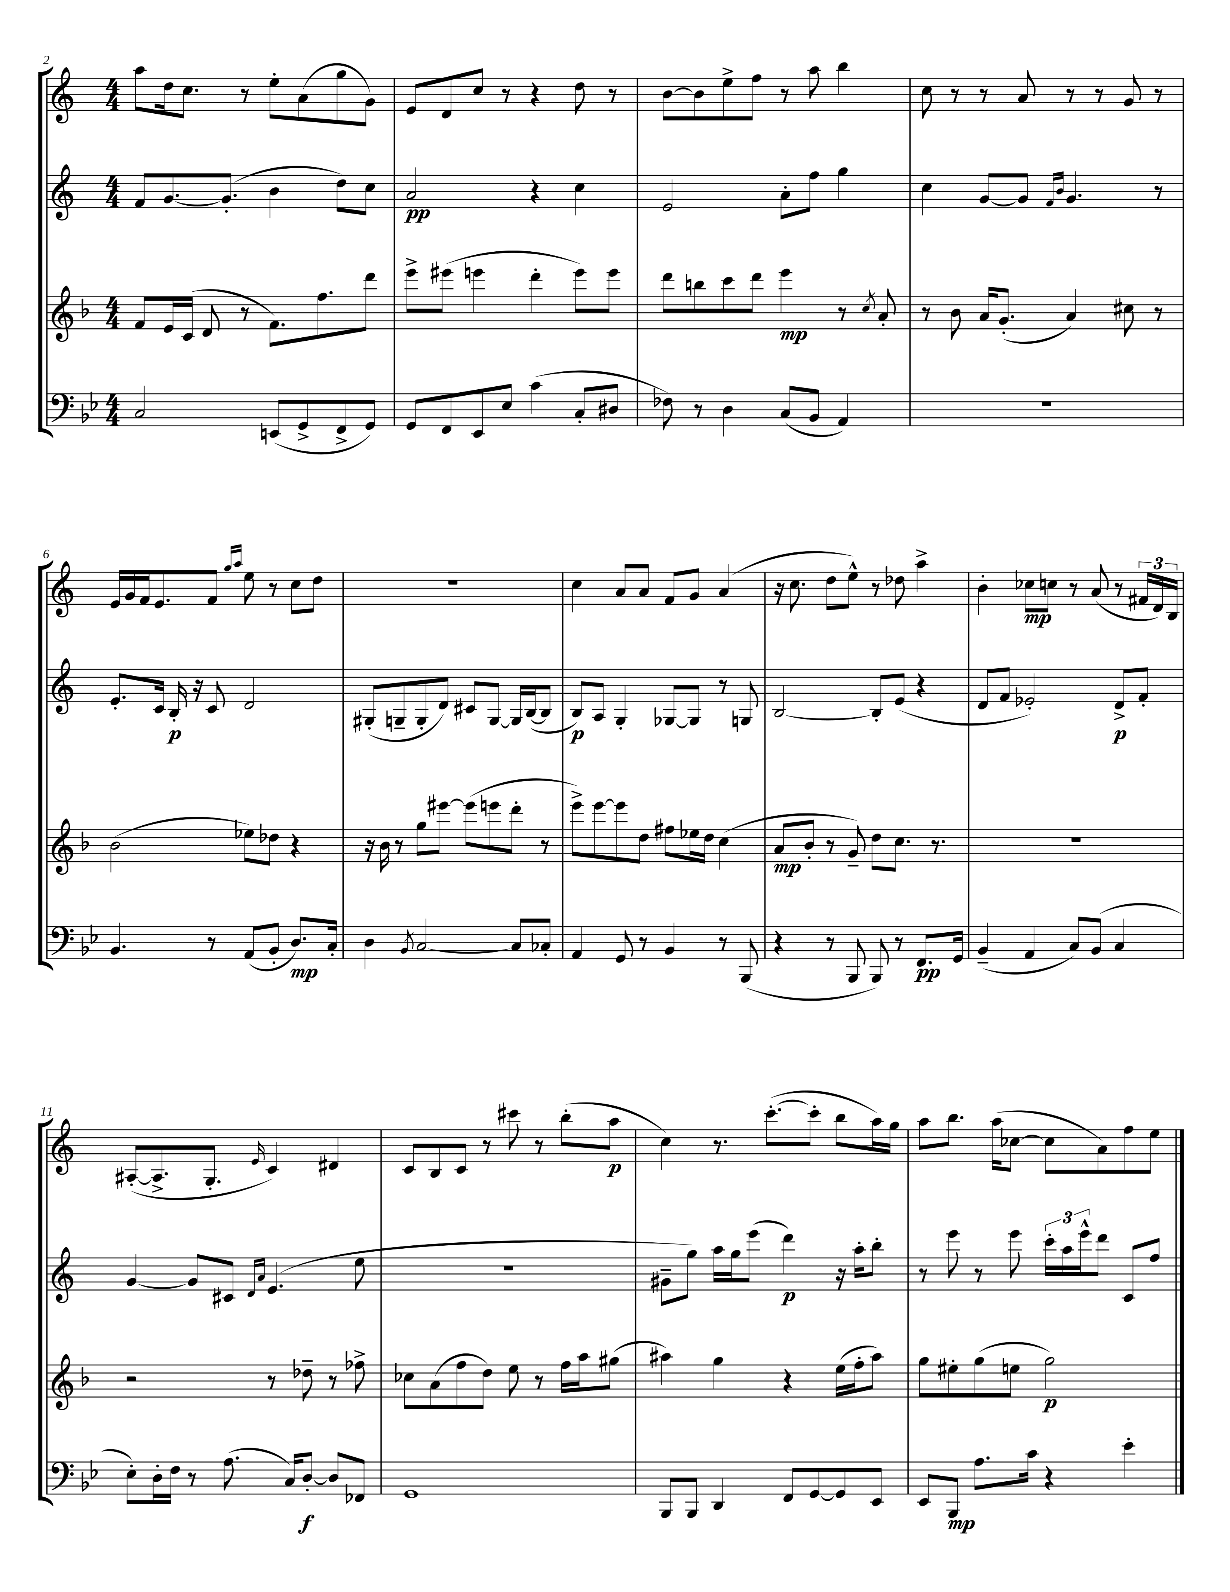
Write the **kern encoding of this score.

**kern	**kern	**kern	**kern
*staff4	*staff3	*staff2	*staff1
*clefF4	*clefG2	*clefG2	*clefG2
*k[b-e-]	*k[b-]	*k[]	*k[]
*M4/4	*M4/4	*M4/4	*M4/4
2C	8f	8f	8aa
.	16e	[8.g	16dd
.	(16c	.	8.cc
.	8d	.	.
.	.	(8.g']	.
.	8r	.	8r
(8EE	8.f)	4b	8ee'
8GG^	.	.	(8a
.	8.ff	.	.
8FF^	.	8dd)	8gg
8GG)	8ddd	8cc	8g)
=	=	=	=
8GG	8eee^	2a	8e
8FF	(8eee#	.	8d
8EE-	4eee	.	8cc
8E-	.	.	8r
(4c	4ddd'	4r	4r
8C'	8eee)	4cc	8dd
8D#	8eee	.	8r
=	=	=	=
8F-)	8ddd	2e	[8b
8r	8bb	.	8b]
4D	8ccc	.	8ee^
.	8ddd	.	8ff
(8C	4eee	8a'	8r
8BB-	.	8ff	8aa
4AA)	8r	4gg	4bb
.	8qcc	.	.
.	8a'	.	.
=	=	=	=
1r	8r	4cc	8cc
.	8b-	.	8r
.	16a	[8g	8r
.	(8.g'	.	.
.	.	8g]	8a
.	.	16qqf	.
.	.	16qqb	.
.	4a)	4.g	8r
.	.	.	8r
.	8cc#	.	8g
.	8r	8r	8r
=	=	=	=
4.BB-	(2b-	8.e'	16e
.	.	.	16g
.	.	.	16f
.	.	16c	8.e
.	.	16B'	.
.	.	16r	.
8r	.	8c	8f
.	.	.	16qqgg
.	.	.	16qqaa
(8AA	8ee-)	2d	8ee
8BB-'	8dd-	.	8r
8.D)	4r	.	8cc
.	.	.	8dd
16C'	.	.	.
=	=	=	=
4D	16r	(8G#'	1r
.	16b-	.	.
.	8r	8G~	.
8qBB-	.	.	.
[2C	8gg	8G'	.
.	[8eee#	8d)	.
.	(8eee#]	8c#	.
.	8eee	[8G	.
8C]	8ddd'	16G]	.
.	.	([16B	.
8C-'	8r	8B]	.
=	=	=	=
4AA	8eee^)	8B)	4cc
.	[8eee	8A	.
8GG	8eee]	4G'	8a
8r	8dd	.	8a
4BB-	8ff#	[8G-	8f
.	16ee-	8G-]	8g
.	16dd	.	.
8r	(4cc	8r	(4a
(8BBB-	.	8G	.
=	=	=	=
4r	8a	[2B	16r
.	.	.	8.cc
.	8b-'	.	.
8r	8r	.	8dd
8BBB-	8g~)	.	8ee^^)
8BBB-)	8dd	8B']	8r
8r	8.cc	(8e	8dd-
8.FF	.	4r	4aa^
.	8.r	.	.
16GG	.	.	.
=	=	=	=
(4BB-~	1r	8d	4b'
.	.	8f	.
4AA	.	2e-')	8cc-
.	.	.	8cc
8C)	.	.	8r
(8BB-	.	.	(8a
4C	.	8d^	8r
.	.	8f'	24f#
.	.	.	24d)
.	.	.	24B
=	=	=	=
8E-')	2r	[4g	([8A#'
16D'	.	.	8.A#^]
16F	.	.	.
8r	.	8g]	.
.	.	.	8.G'
(8.A	.	8c#	.
.	.	16qqd	.
.	.	16qqa	16qqe
.	8r	(4.e	4c)
16C)	.	.	.
[8D'	8dd-~	.	.
8D]	8r	.	4d#
8FF-	8ff-^	8ee	.
=	=	=	=
1GG	8cc-	1r	8c
.	(8a	.	8B
.	8ff	.	8c
.	8dd)	.	8r
.	8ee	.	8ccc#
.	8r	.	8r
.	16ff	.	(8bb'
.	16aa	.	.
.	(8gg#	.	8aa
=	=	=	=
8BBB-	4aa#)	8g#~	4cc)
8BBB-	.	8gg)	.
4DD	4gg	16aa	8.r
.	.	16gg	.
.	.	(8eee	.
.	.	.	([8.ccc'
8FF	4r	4ddd)	.
[8GG	.	.	8ccc']
8GG]	(16ee	16r	8bb
.	16ff'	16aa'	.
8EE-	8aa#)	8bb'	16aa)
.	.	.	16gg
=	=	=	=
8EE-	8gg	8r	8aa
8BBB-	8ee#'	8eee	8.bb
8.A	(8gg	8r	.
.	.	.	(16aa
.	8ee	8eee	[8cc-
16c	.	.	.
4r	2gg)	24ccc'	8cc-]
.	.	24aa	.
.	.	24eee^^	.
.	.	8ddd	8a)
4e-'	.	8c	8ff
.	.	8ff	8ee
==	==	==	==
*-	*-	*-	*-
